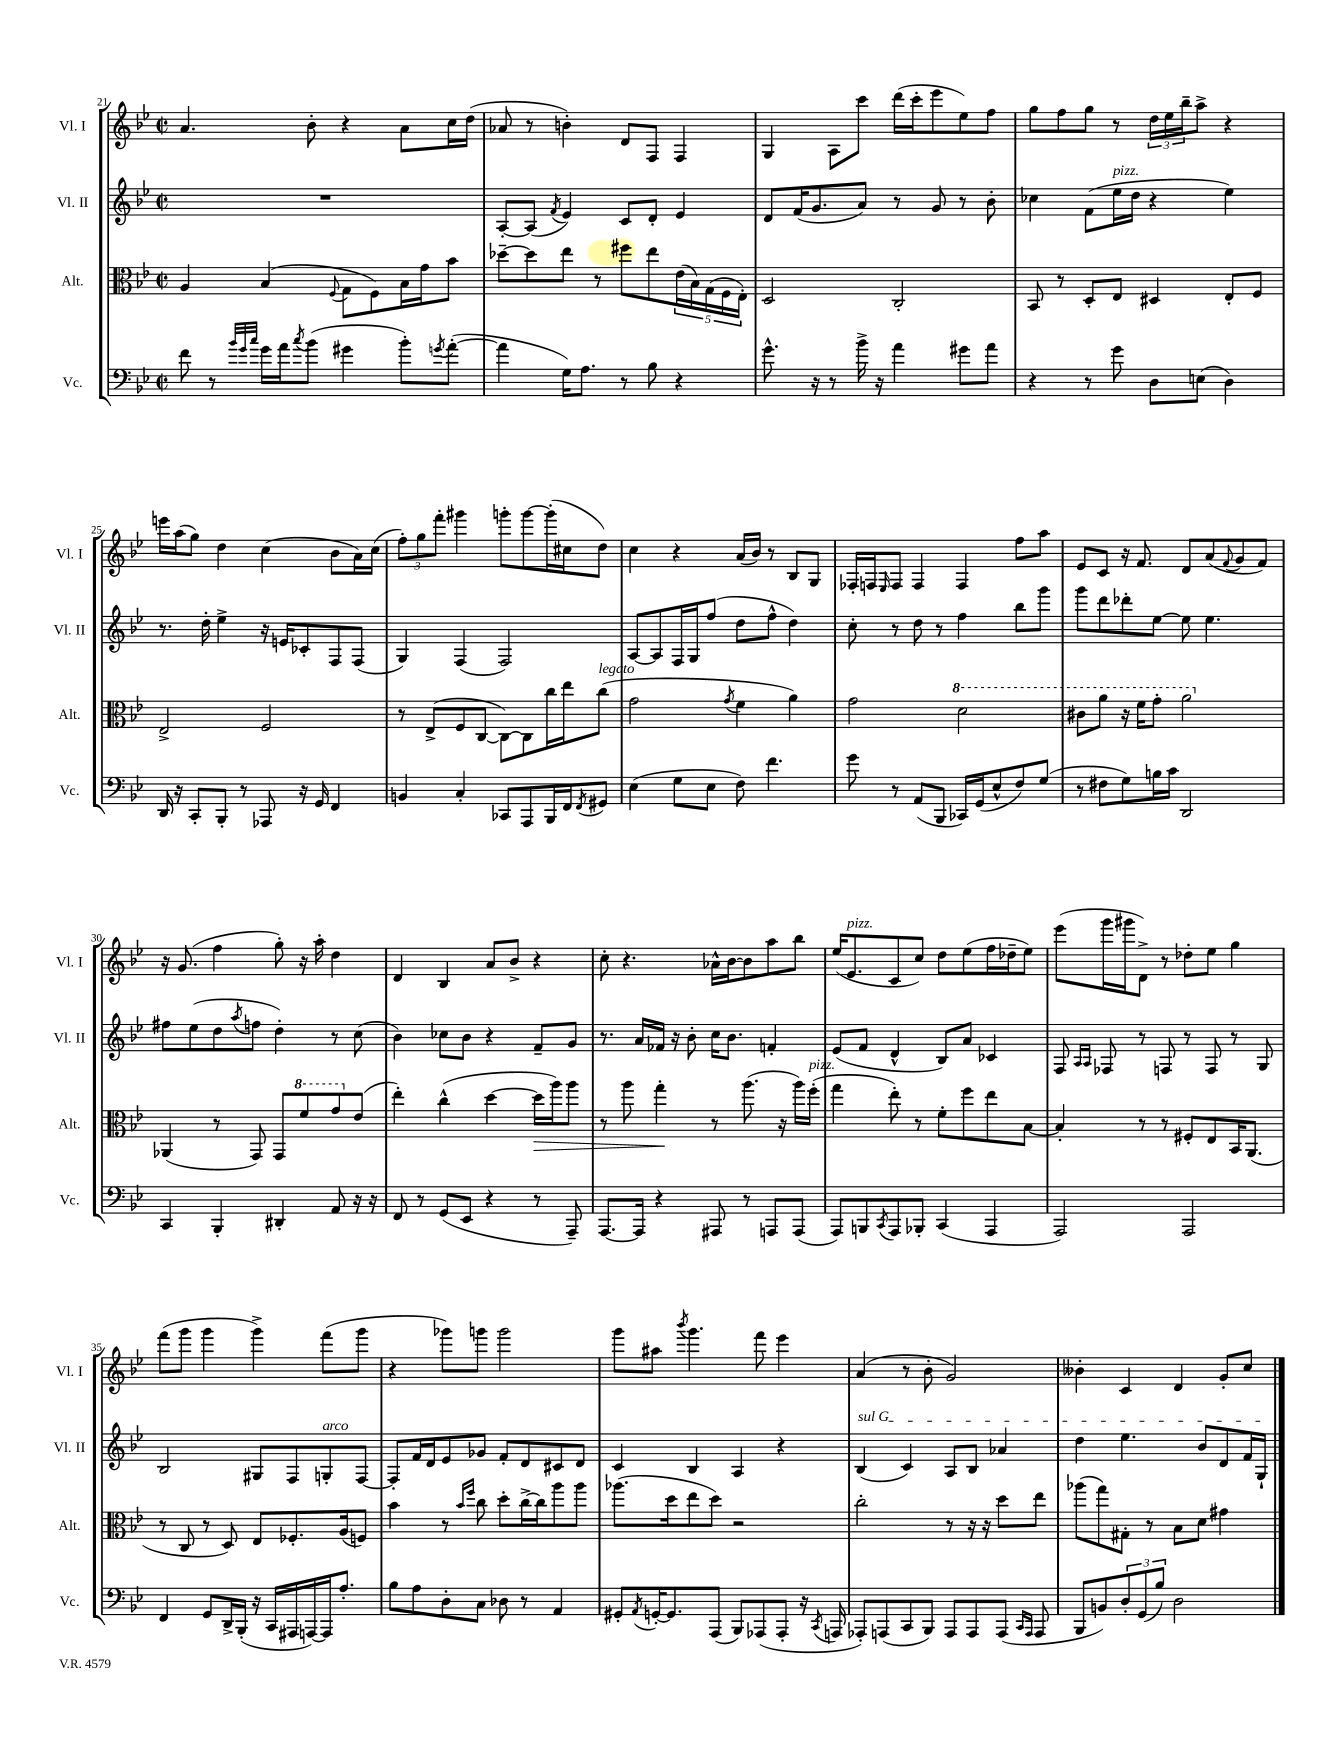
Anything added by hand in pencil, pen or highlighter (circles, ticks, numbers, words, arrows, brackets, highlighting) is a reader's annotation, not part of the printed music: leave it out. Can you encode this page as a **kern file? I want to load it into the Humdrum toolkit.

**kern	**kern	**kern	**kern
*staff4	*staff3	*staff2	*staff1
*clefF4	*clefC3	*clefG2	*clefG2
*k[b-e-]	*k[b-e-]	*k[b-e-]	*k[b-e-]
*M2/2	*M2/2	*M2/2	*M2/2
*met(c|)	*met(c|)	*met(c|)	*met(c|)
8f	4A	1r	4.a
8r	.	.	.
32qqb-	.	.	.
32qqg	.	.	.
32qqcc	.	.	.
16g	(4B-	.	.
16a	.	.	.
8qcc	.	.	.
(8b-	.	.	8b-'
.	8qqF	.	.
4g#	8G	.	4r
.	8F)	.	.
8b-')	16B-	.	8a
.	16g	.	.
8qg	.	.	.
([8a'	8b-	.	16cc
.	.	.	(16dd
=	=	=	=
4a]	[8dd-~	[8A'	8a-
.	8dd-]	(8A]	8r
.	.	8qf	.
16G)	8ee-	4e-)	4b')
8.A	.	.	.
.	8r	.	.
8r	8ff#	8c	8d
8B-	8ee-	8d'	8F
4r	(20e-	4e-	4F
.	20B-)	.	.
.	(20G	.	.
.	20F	.	.
.	20E-')	.	.
=	=	=	=
8.g^^	2D	8d	4G
.	.	(16f	.
16r	.	8.g	.
8r	.	.	8A
16b-^	.	8a)	8ccc
16r	.	.	.
4a	2C'	8r	(16ddd
.	.	.	16ccc'
.	.	8g	8eee-
8g#	.	8r	8ee-)
8a	.	8b-'	8ff
=	=	=	=
4r	8BB-	4cc-	8gg
.	8r	.	8ff
8r	8D'	(8f	8gg
8g	8E-	16ee-	8r
.	.	16dd	.
8D	4D#	4r	24dd
.	.	.	24ee-
.	.	.	24bb-~
(8E	.	.	8aa^
4D)	8E-'	4ee-)	4r
.	8F	.	.
=	=	=	=
16DD	2E-^	8.r	16eee
16r	.	.	(16aa
8CC'	.	.	8gg)
.	.	16dd'	.
8BBB-'	.	4ee-^	4dd
8r	.	.	.
8AAA-	2F	16r	(4cc
.	.	16e	.
16r	.	8c-'	.
16GG	.	.	.
4FF	.	8F	8b-
.	.	(8F	16a)
.	.	.	(16cc
=	=	=	=
4BB	8r	4G)	12ff')
.	.	.	12gg
.	(8E-^	.	.
.	.	.	12fff'
4C'	8F	(4F	4ggg#
.	[8C	.	.
8CC-	8C_)	2F)	8ggg'
8AAA	8C]	.	[8ggg
16BBB-	16cc	.	(16ggg']
16FF	16ee-	.	16cc#
8qFF	.	.	.
8GG#	(8cc	.	8dd)
=	=	=	=
(4E-	2g	[8A	4cc
.	.	8A]	.
8G	.	16F	4r
.	.	16G	.
8E-	.	(8ff	.
.	8qg	.	.
8F)	4f	8dd	(16a
.	.	.	16b-)
4.f	.	8ff^^	8r
.	4a)	4dd)	8B-
.	.	.	8G
=	=	=	=
8g	2g	8cc'	16F-'
.	.	.	16F
.	.	.	16qqE-
8r	.	8r	8F
(8AA	.	8dd	4F
8BBB-	.	8r	.
16CC-)	2dd	4ff	4F
(16GG	.	.	.
8E-^^	.	.	.
8F)	.	8bb-	8ff
(8G	.	8ggg	8aa
=	=	=	=
8r	8cc#	8ggg	8e-
8F#	8aa	8ddd	8c
8G)	16r	8ddd-'	16r
.	16ff	.	8.f
16B	8gg'	[8ee-	.
16c	.	.	.
2DD	2aa	8ee-]	8d
.	.	4.ee-	(8a
.	.	.	8qqf
.	.	.	8g
.	.	.	8f)
=	=	=	=
4CC	(4AA-	8ff#	16r
.	.	.	(8.g
.	.	(8ee-	.
4BBB-'	8r	8dd	4ff
.	.	8qaa	.
.	8GG)	8ff	.
4DD#'	8GG	4dd')	8gg')
.	8ff	.	16r
.	.	.	16aa'
8AA	8gg	8r	4dd
16r	(8e-	(8cc	.
16r	.	.	.
=	=	=	=
8FF	4ee-')	4b-)	4d
8r	.	.	.
(8GG	(4cc^^	8cc-	4B-
8EE-	.	8b-	.
4r	[4dd	4r	8a
.	.	.	8b-^
8r	16dd]	8f~	4r
.	16aa)	.	.
8AAA~)	8aa	8g	.
=	=	=	=
[8.AAA	8r	8.r	8cc'
.	8aa	.	4.r
16AAA]	.	16a	.
4r	4gg'	16f-	.
.	.	16r	.
.	.	8b-'	.
8AAA#	8r	16cc	16a-^^
.	.	8.b-	[16b-
8r	(8.aa	.	8b-]
8AAA	.	4f'	8aa
.	16r	.	.
(8AAA	16aa)	.	8bb-
.	(16ff'	.	.
=	=	=	=
8AAA)	4gg	(8e-	(16ee-
.	.	.	8.e-
8BBB	.	8f	.
8qCC	.	.	.
8AAA	8ee-')	4d^^	8c
8BBB-'	8r	.	8cc)
(4CC	8f'	8B-)	8dd
.	8ff	8a	(8ee-
4AAA	8ee-	4c-	16ff
.	.	.	16dd-~
.	[8B-	.	8ee-)
=	=	=	=
2AAA)	4B-']	8F	(8eee-
.	.	16qqA	.
.	.	16qqA	.
.	.	8F-	16ggg
.	.	.	16ggg#
.	8r	8r	8d^)
.	8r	8F	8r
2AAA	8F#'	8r	8dd-'
.	8E-	8F	8ee-
.	16BB-	8r	4gg
.	(8.AA	.	.
.	.	8G	.
=	=	=	=
4FF	8r	2B-	(8fff
.	8C	.	8ggg
8GG	8r	.	4ggg
16DD^	8D)	.	.
(16BBB-'	.	.	.
16r	8E-	8G#	4ggg^)
16CC	.	.	.
16AAA#	8.F-'	8F	.
[16AAA)	.	.	.
16AAA]	.	8G'	(8fff
8.A'	(16A	.	.
.	8F)	[8F	8ggg
=	=	=	=
8B-	4b-	8F']	4r
8A	.	16f	.
.	.	16d	.
8D'	8r	8e-	8ggg-)
.	16qqb-	.	.
.	16qqff	.	.
8C	8cc	8g-	8ggg
8D-	8dd'	8f'	2ggg
8r	[16cc^	8d	.
.	16cc]	.	.
4AA	8aa	8c#	.
.	8aa	8d	.
=	=	=	=
8GG#'	(8.aa-	4c	8ggg
8qAA	.	.	.
[16GG'	.	.	8aa#
8.GG]	16dd	.	.
.	.	.	8qbbb-
.	8ee-	4B-	4.ggg
(8AAA	8dd)	.	.
8BBB-)	2r	4A	.
(8AAA-	.	.	8fff
8AAA-'	.	4r	4eee-
16r	.	.	.
8qCC	.	.	.
16AAA	.	.	.
=	=	=	=
8AAA-')	2cc'	(4B-	(4a
(8AAA	.	.	.
8CC	.	4c)	8r
8BBB-)	.	.	8b-'
8AAA	8r	8A	2g)
8AAA	16r	8B-	.
.	16r	.	.
(8AAA	8dd	4a-	.
16qqCC	.	.	.
16qqAAA	.	.	.
8AAA	8ee-	.	.
=	=	=	=
8BBB-	(8aa-	4dd	4b--'
8BB)	8gg)	.	.
12D'	8G#'	4.ee-	4c
(12GG	.	.	.
.	8r	.	.
12B-)	.	.	.
2D	8B-	.	4d
.	8d	8b-	.
.	4g#	8d	8g'
.	.	16f	8cc
.	.	16G`	.
==	==	==	==
*-	*-	*-	*-
